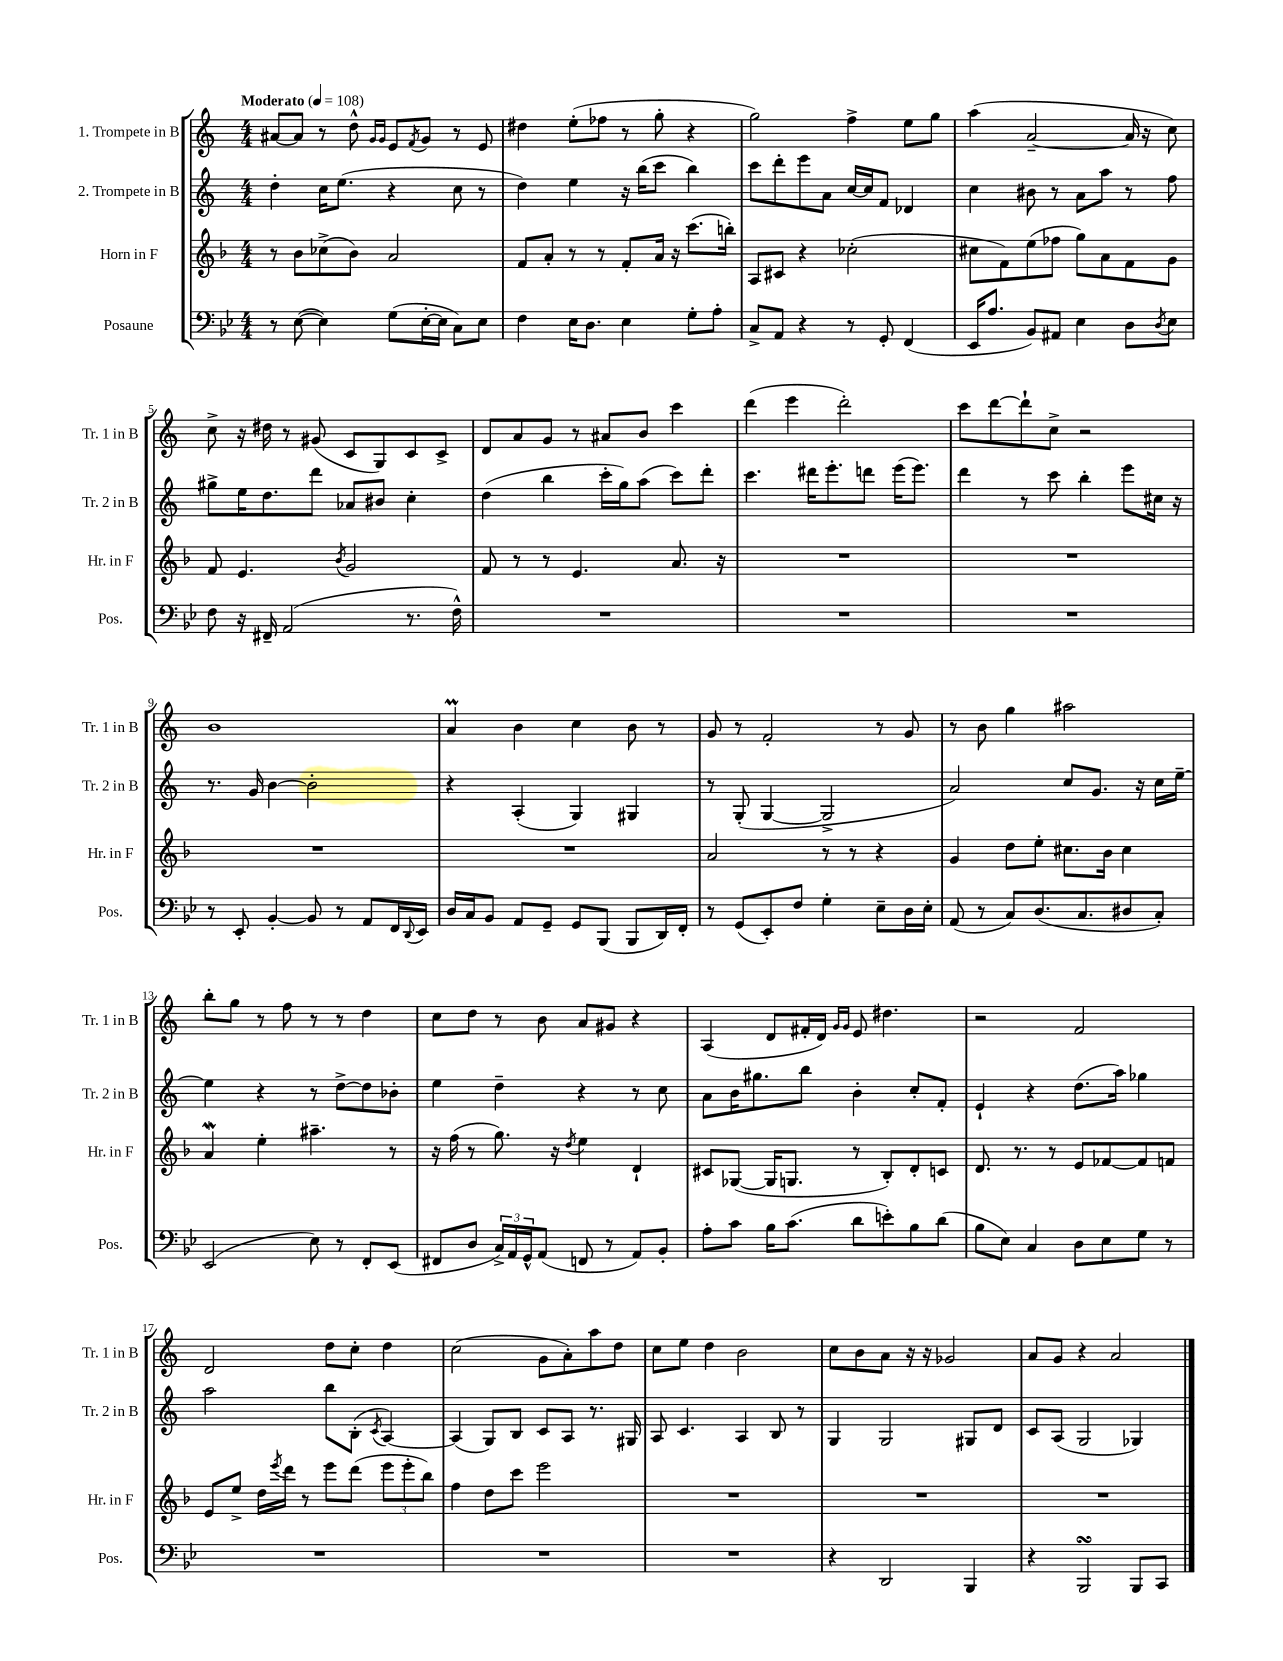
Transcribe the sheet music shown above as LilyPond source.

<<
\new StaffGroup <<
\new Staff = "s0" \with { instrumentName = "1. Trompete in B" shortInstrumentName = "Tr. 1 in B" } {
    \clef treble \key c \major \numericTimeSignature \time 4/4 \tempo "Moderato" 4 = 108
    ais'8~ ais'8 r8 d''8-^ \grace { g'16 g'16 } e'8 \acciaccatura { f'8 } g'8 r8 e'8 |
    dis''4 e''8-.( fes''8 r8 g''8-. r4 |
    g''2) f''4-> e''8 g''8 |
    a''4( a'2~-- a'16 r16 c''8) |
    c''8-> r16 dis''16 r8 gis'8( c'8 g8) c'8 c'8-> |
    d'8 a'8 g'8 r8 ais'8 b'8 c'''4 |
    d'''4( e'''4 d'''2-.) |
    c'''8 d'''8~ d'''8-! c''8-> r2 |
    b'1 |
    a'4\prall b'4 c''4 b'8 r8 |
    g'8 r8 f'2-. r8 g'8 |
    r8 b'8 g''4 ais''2 |
    b''8-. g''8 r8 f''8 r8 r8 d''4 |
    c''8 d''8 r8 b'8 a'8 gis'8 r4 |
    a4( d'8 fis'16-. d'16) \grace { g'16 g'16 } e'8 dis''4. |
    r2 f'2 |
    d'2 d''8 c''8-. d''4 |
    c''2( g'8 a'8-.) a''8 d''8 |
    c''8 e''8 d''4 b'2 |
    c''8 b'8 a'8 r16 r16 ges'2 |
    a'8 g'8 r4 a'2 \bar "|." |
}
\new Staff = "s1" \with { instrumentName = "2. Trompete in B" shortInstrumentName = "Tr. 2 in B" } {
    \clef treble \key c \major \numericTimeSignature \time 4/4
    d''4-. c''16 e''8.( r4 c''8 r8 |
    d''4) e''4 r16 b''16( c'''8 b''4) |
    c'''8 d'''8-. e'''8 a'8 c''16~ c''16 f'8 des'4 |
    c''4 bis'8 r8 a'8 a''8 r8 f''8 |
    gis''8-> e''16 d''8. d'''8 aes'8 bis'8 c''4-. |
    d''4( b''4 c'''16-. g''16) a''8( c'''8) d'''8-. |
    c'''4. dis'''16 e'''8.-. d'''8 e'''16( e'''8.) |
    d'''4 r8 c'''8 b''4-. e'''8 cis''16 r16 |
    r8. g'16 b'4~ b'2-. |
    r4 a4-.( g4) gis4 |
    r8 g8-.( g4~ g2-> |
    a'2) c''8 g'8. r16 c''16 e''16~-- |
    e''4 r4 r8 d''8~-> d''8 bes'8-. |
    e''4 d''4-- r4 r8 c''8 |
    a'8 b'16 gis''8. b''8 b'4-. c''8-. f'8-. |
    e'4-! r4 d''8.( a''16) ges''4 |
    a''2 b''8 b8-.( \acciaccatura { c'8 } a4~) |
    a4( g8) b8 c'8 a8 r8. gis16 |
    a8 c'4. a4 b8 r8 |
    g4 g2 gis8 d'8 |
    c'8 a8( g2 ges4) \bar "|." |
}
\new Staff = "s2" \with { instrumentName = "Horn in F" shortInstrumentName = "Hr. in F" } {
    \clef treble \key f \major \numericTimeSignature \time 4/4
    r8 bes'8 ces''8->( bes'8) a'2 |
    f'8 a'8-. r8 r8 f'8-. a'16 r16 c'''8.( b''16-.) |
    a8 cis'8 r4 ces''2-.( |
    cis''8 f'8) e''8( fes''8 g''8) a'8 f'8 g'8 |
    f'8 e'4. \acciaccatura { bes'8 } g'2 |
    f'8 r8 r8 e'4. a'8. r16 |
    R1 |
    R1 |
    R1 |
    R1 |
    a'2 r8 r8 r4 |
    g'4 d''8 e''8-. cis''8. bes'16 cis''4 |
    a'4\mordent e''4-. ais''4.-- r8 |
    r16 f''16( r8 g''8.) r16 \acciaccatura { d''8 } e''4 d'4-! |
    cis'8 ges8~( ges16 g8. r8 bes8-.) d'8-. c'8 |
    d'8. r8. r8 e'8 fes'8~ fes'8 f'8 |
    e'8 e''8-> d''16 \acciaccatura { e'''8 } d'''16 r8 e'''8 d'''8( \tuplet 3/2 { e'''8 e'''8-. bes''8) } |
    f''4 d''8 c'''8 e'''2 |
    R1 |
    R1 |
    R1 \bar "|." |
}
\new Staff = "s3" \with { instrumentName = "Posaune" shortInstrumentName = "Pos." } {
    \clef bass \key bes \major \numericTimeSignature \time 4/4
    r8 ees8~( ees4) g8( ees16~-. ees16 c8) ees8 |
    f4 ees16 d8. ees4 g8-. a8-. |
    c8-> a,8 r4 r8 g,8-. f,4( |
    ees,16 a8. bes,8) ais,8 ees4 d8 \acciaccatura { d8 } ees8 |
    f8 r16 fis,16-- a,2( r8. f16-^) |
    R1 |
    R1 |
    R1 |
    r8 ees,8-. bes,4~-. bes,8 r8 a,8 f,16 \appoggiatura { d,8 } ees,16 |
    d16 c16 bes,8 a,8 g,8-- g,8 bes,,8( bes,,8 d,16) f,16-. |
    r8 g,8( ees,8-.) f8 g4-. ees8-- d16 ees16-. |
    a,8( r8 c8) d8.( c8. dis8 c8-.) |
    ees,2( ees8) r8 f,8-. ees,8( |
    fis,8 d8 \tuplet 3/2 { c16->) a,16 g,16-^ } a,8( f,8 r8 a,8) bes,8-. |
    a8-. c'8 bes16 c'8.( d'8 e'8-.) bes8 d'8( |
    bes8 ees8) c4 d8 ees8 g8 r8 |
    R1 |
    R1 |
    R1 |
    r4 d,2 bes,,4 |
    r4 bes,,2\turn bes,,8 c,8 \bar "|." |
}
>>
>>
